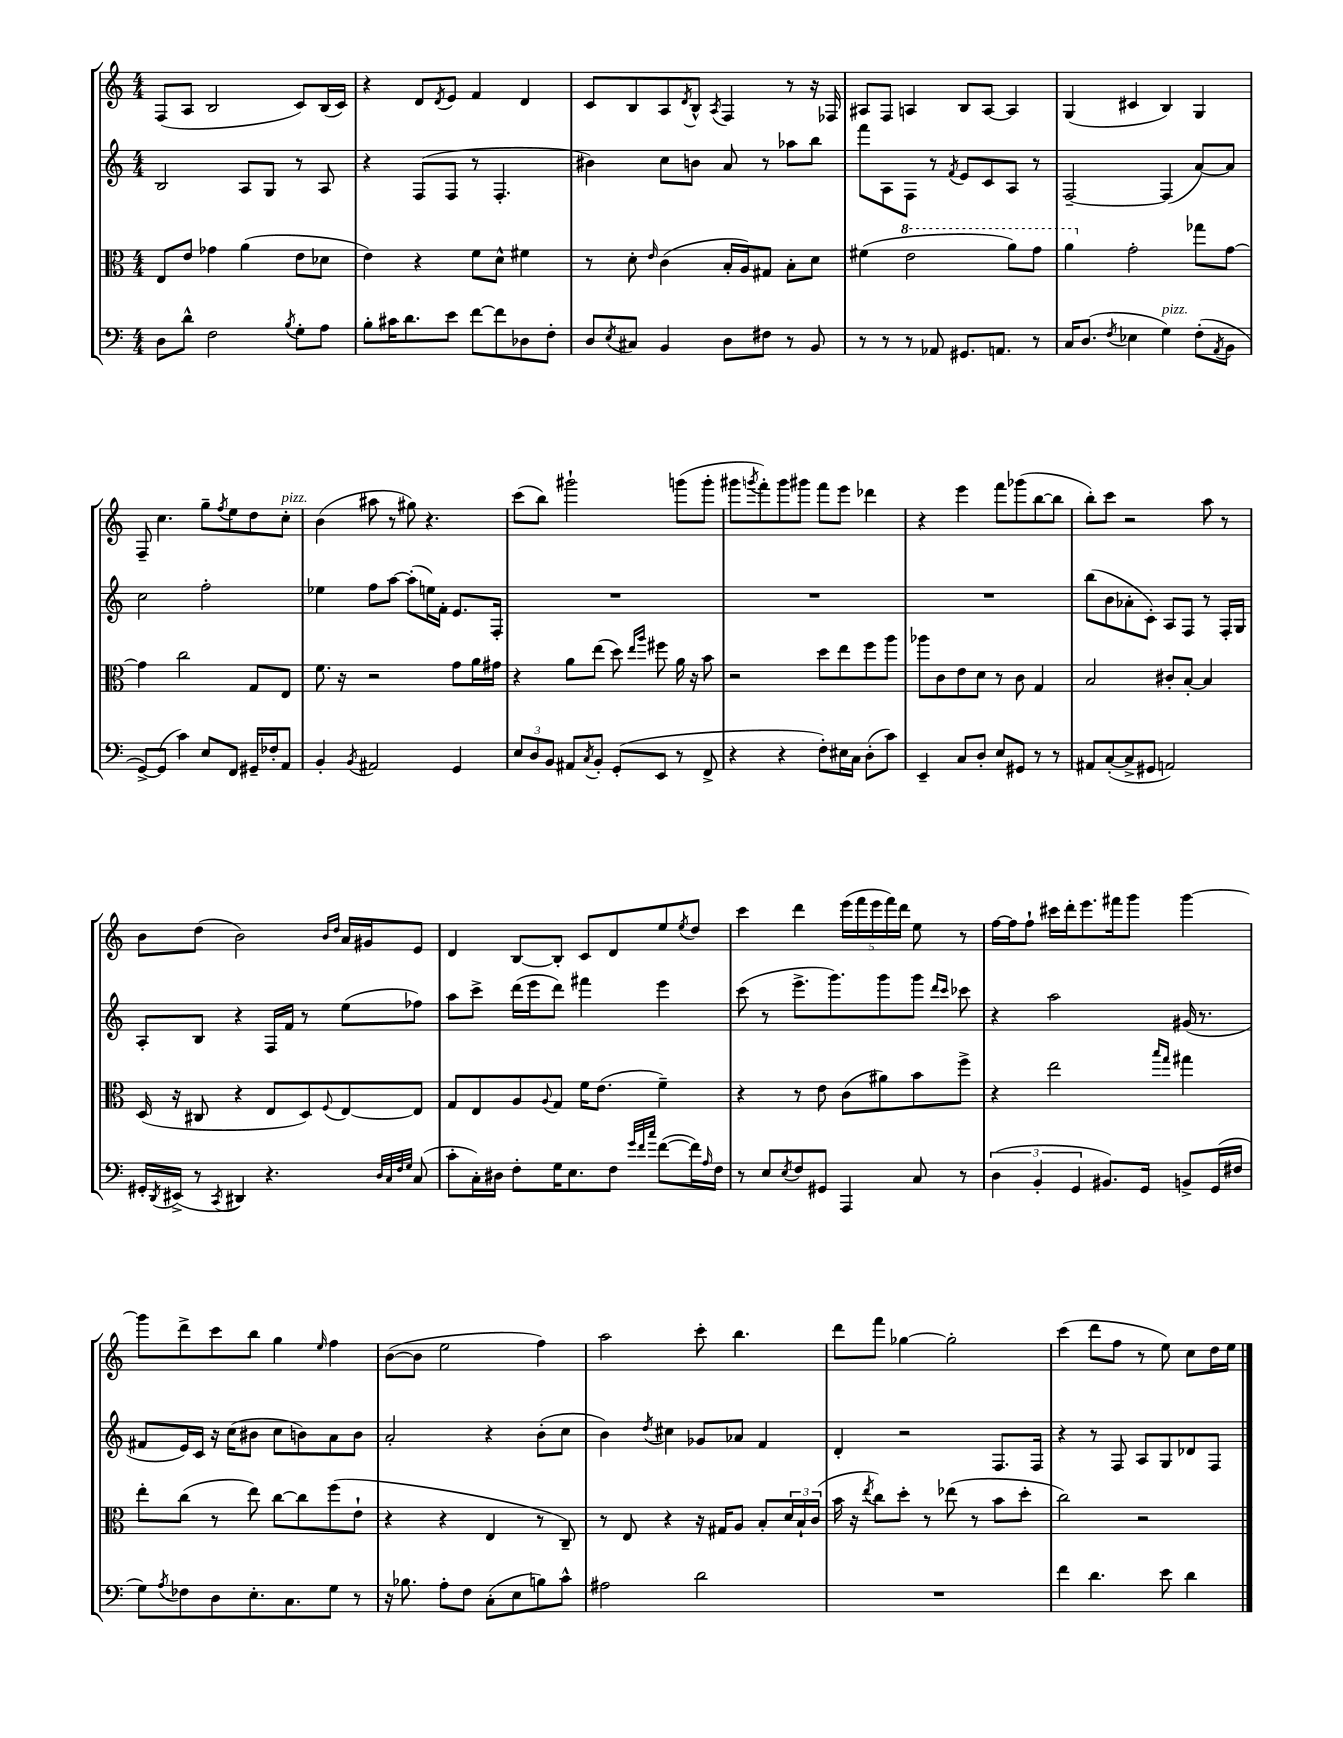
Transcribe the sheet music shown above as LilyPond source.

<<
\new StaffGroup <<
\new Staff = "s0" {
    \clef treble \key c \major \numericTimeSignature \time 4/4
    f8( a8 b2 c'8) b16( c'16) |
    r4 d'8 \acciaccatura { d'8 } e'8 f'4 d'4 |
    c'8 b8 a8 \acciaccatura { d'8 } b8-^ \acciaccatura { a8 } f4 r8 r16 fes16 |
    ais8 f8 a4 b8 a8~ a4 |
    g4( cis'4 b4) g4 |
    f8-- c''4. g''8-- \acciaccatura { f''8 } e''8 d''8 c''8-.^\markup { \italic "pizz." } |
    b'4( ais''8 r8 gis''8) r4. |
    c'''8( b''8) gis'''2-! g'''8( g'''8-. |
    gis'''8 \acciaccatura { g'''8 } f'''8-.) g'''8 gis'''8 f'''8 e'''8 des'''4 |
    r4 e'''4 f'''8 ges'''8( b''8~ b''8 |
    b''8-.) c'''8 r2 a''8 r8 |
    b'8 d''8( b'2) \grace { b'16 d''16 } a'16 gis'16 e'8 |
    d'4 b8~ b8-. c'8 d'8 e''8 \acciaccatura { e''8 } d''8 |
    c'''4 d'''4 \tuplet 5/4 { e'''16( f'''16 e'''16 f'''16) d'''16 } e''8 r8 |
    f''16~ f''16 f''8-! cis'''16 d'''16-. e'''8. fis'''16 g'''8 g'''4~ |
    g'''8 d'''8-> c'''8 b''8 g''4 \grace { e''16 } f''4 |
    b'8~( b'8 e''2 f''4) |
    a''2 c'''8-. b''4. |
    d'''8 f'''8 ges''4~ ges''2-. |
    c'''4( d'''8 f''8 r8 e''8) c''8 d''16 e''16 \bar "|." |
}
\new Staff = "s1" {
    \clef treble \key c \major \numericTimeSignature \time 4/4
    b2 a8 g8 r8 a8 |
    r4 f8( f8 r8 f4.-. |
    bis'4) c''8 b'8 a'8 r8 aes''8 b''8 |
    f'''8 a8 f8 r8 \acciaccatura { f'8 } e'8 c'8 a8 r8 |
    f2~-- f4( a'8~) a'8 |
    c''2 f''2-. |
    ees''4 f''8 a''8~ a''8-.( e''16) f'16-. e'8. f16-. |
    R1 |
    R1 |
    R1 |
    b''8( b'8 aes'8-. c'8-.) a8 f8 r8 f16-. g16 |
    a8-. b8 r4 f16 f'16 r8 e''8( fes''8) |
    a''8 c'''8-> d'''16( e'''16 d'''8) fis'''4 e'''4 |
    c'''8( r8 e'''8.-> g'''8.) g'''8 g'''8 \grace { d'''16 c'''16 } ces'''8 |
    r4 a''2 gis'16( r8. |
    fis'8 e'16) c'16 r16 c''16( bis'8 c''8 b'8) a'8 b'8 |
    a'2-. r4 b'8-.( c''8 |
    b'4) \acciaccatura { d''8 } cis''4 ges'8 aes'8 f'4 |
    d'4-. r2 f8. f16 |
    r4 r8 f8 a8 g8 des'8 f8 \bar "|." |
}
\new Staff = "s2" {
    \clef alto \key c \major \numericTimeSignature \time 4/4
    e8 e'8 ges'4 a'4( e'8 des'8 |
    e'4) r4 f'8 d'8-^ fis'4 |
    r8 d'8-. \grace { e'16 } c'4( b16-. a16) gis8 b8-. d'8 |
    fis'4( \ottava #1 e''2 a''8) g''8 |
    a''4 \ottava #0 g'2-. ges''8 g'8~ |
    g'4 c''2 g8 e8 |
    f'8. r16 r2 g'8 a'16 gis'16 |
    r4 a'8 e''8( d''8) \grace { e''16 a''16 } fis''8 a'16 r16 b'8 |
    r2 d''8 e''8 f''8 a''8 |
    aes''8 c'8 e'8 d'8 r8 c'8 g4 |
    b2 cis'8-. b8~-. b4 |
    d16( r16 cis8 r4 e8 d8) \appoggiatura { f8 } e8~ e8 |
    g8 e8 a8 \appoggiatura { a8 } g8 f'16 e'8.( f'4--) |
    r4 r8 e'8 c'8( ais'8) b'8 f''8-> |
    r4 e''2 \grace { b''16 g''16 } gis''4 |
    e''8-. c''8( r8 e''8) c''8~ c''8 f''8( e'8-! |
    r4 r4 e4 r8 c8--) |
    r8 e8 r4 r16 gis16 a8 b8-. \tuplet 3/2 { d'16 b16-! c'16( } |
    b'16 r16 \acciaccatura { e''8 } c''8) d''8-. r8 ees''8( r8 b'8 d''8-. |
    c''2) r2 \bar "|." |
}
\new Staff = "s3" {
    \clef bass \key c \major \numericTimeSignature \time 4/4
    d8 d'8-^ f2 \acciaccatura { b8 } g8-. a8 |
    b8-. cis'16 d'8. e'8 f'8~ f'8 des8 f8-. |
    d8 \acciaccatura { e8 } cis8 b,4 d8 fis8 r8 b,8 |
    r8 r8 r8 aes,8 gis,8. a,8. r8 |
    c16 d8.( \acciaccatura { f8 } ees4 g4^\markup { \italic "pizz." }) f8-.( \acciaccatura { a,8 } b,8 |
    g,8~->) g,8( c'4) e8 f,8 gis,16-- fes16-. a,8 |
    b,4-. \acciaccatura { b,8 } ais,2 g,4 |
    \tuplet 3/2 { e8 d8 b,8 } ais,8 \acciaccatura { c8 } b,8-. g,8-.( e,8 r8 f,8-> |
    r4 r4 f8-.) eis16 c16 d8-.( c'8) |
    e,4-- c8 d8-. e8 gis,8 r8 r8 |
    ais,8 c8~-.( c8-> gis,8 a,2) |
    gis,16-. \acciaccatura { d,8 } eis,16->( r8 \acciaccatura { c,8 } dis,4) r4. \grace { d32 c32 f32 g32 } c8( |
    c'8-. c16-.) dis16 f8-. g16 e8. f8 \grace { g'32 f'32 c''32 } f'8~( f'16) \grace { a16 } f16 |
    r8 e8 \acciaccatura { e8 } f8 gis,8 a,,4 c8 r8 |
    \tuplet 3/2 { d4( b,4-. g,4 } bis,8.) g,16 b,8-> g,16( fis16 |
    g8) \acciaccatura { a8 } fes8 d8 e8.-. c8. g8 r8 |
    r16 bes8. a8-. f8 c8-.( e8 b8) c'8-^ |
    ais2 d'2 |
    R1 |
    f'4 d'4. e'8 d'4 \bar "|." |
}
>>
>>
\layout { \context { \Score \remove "Bar_number_engraver" } }
